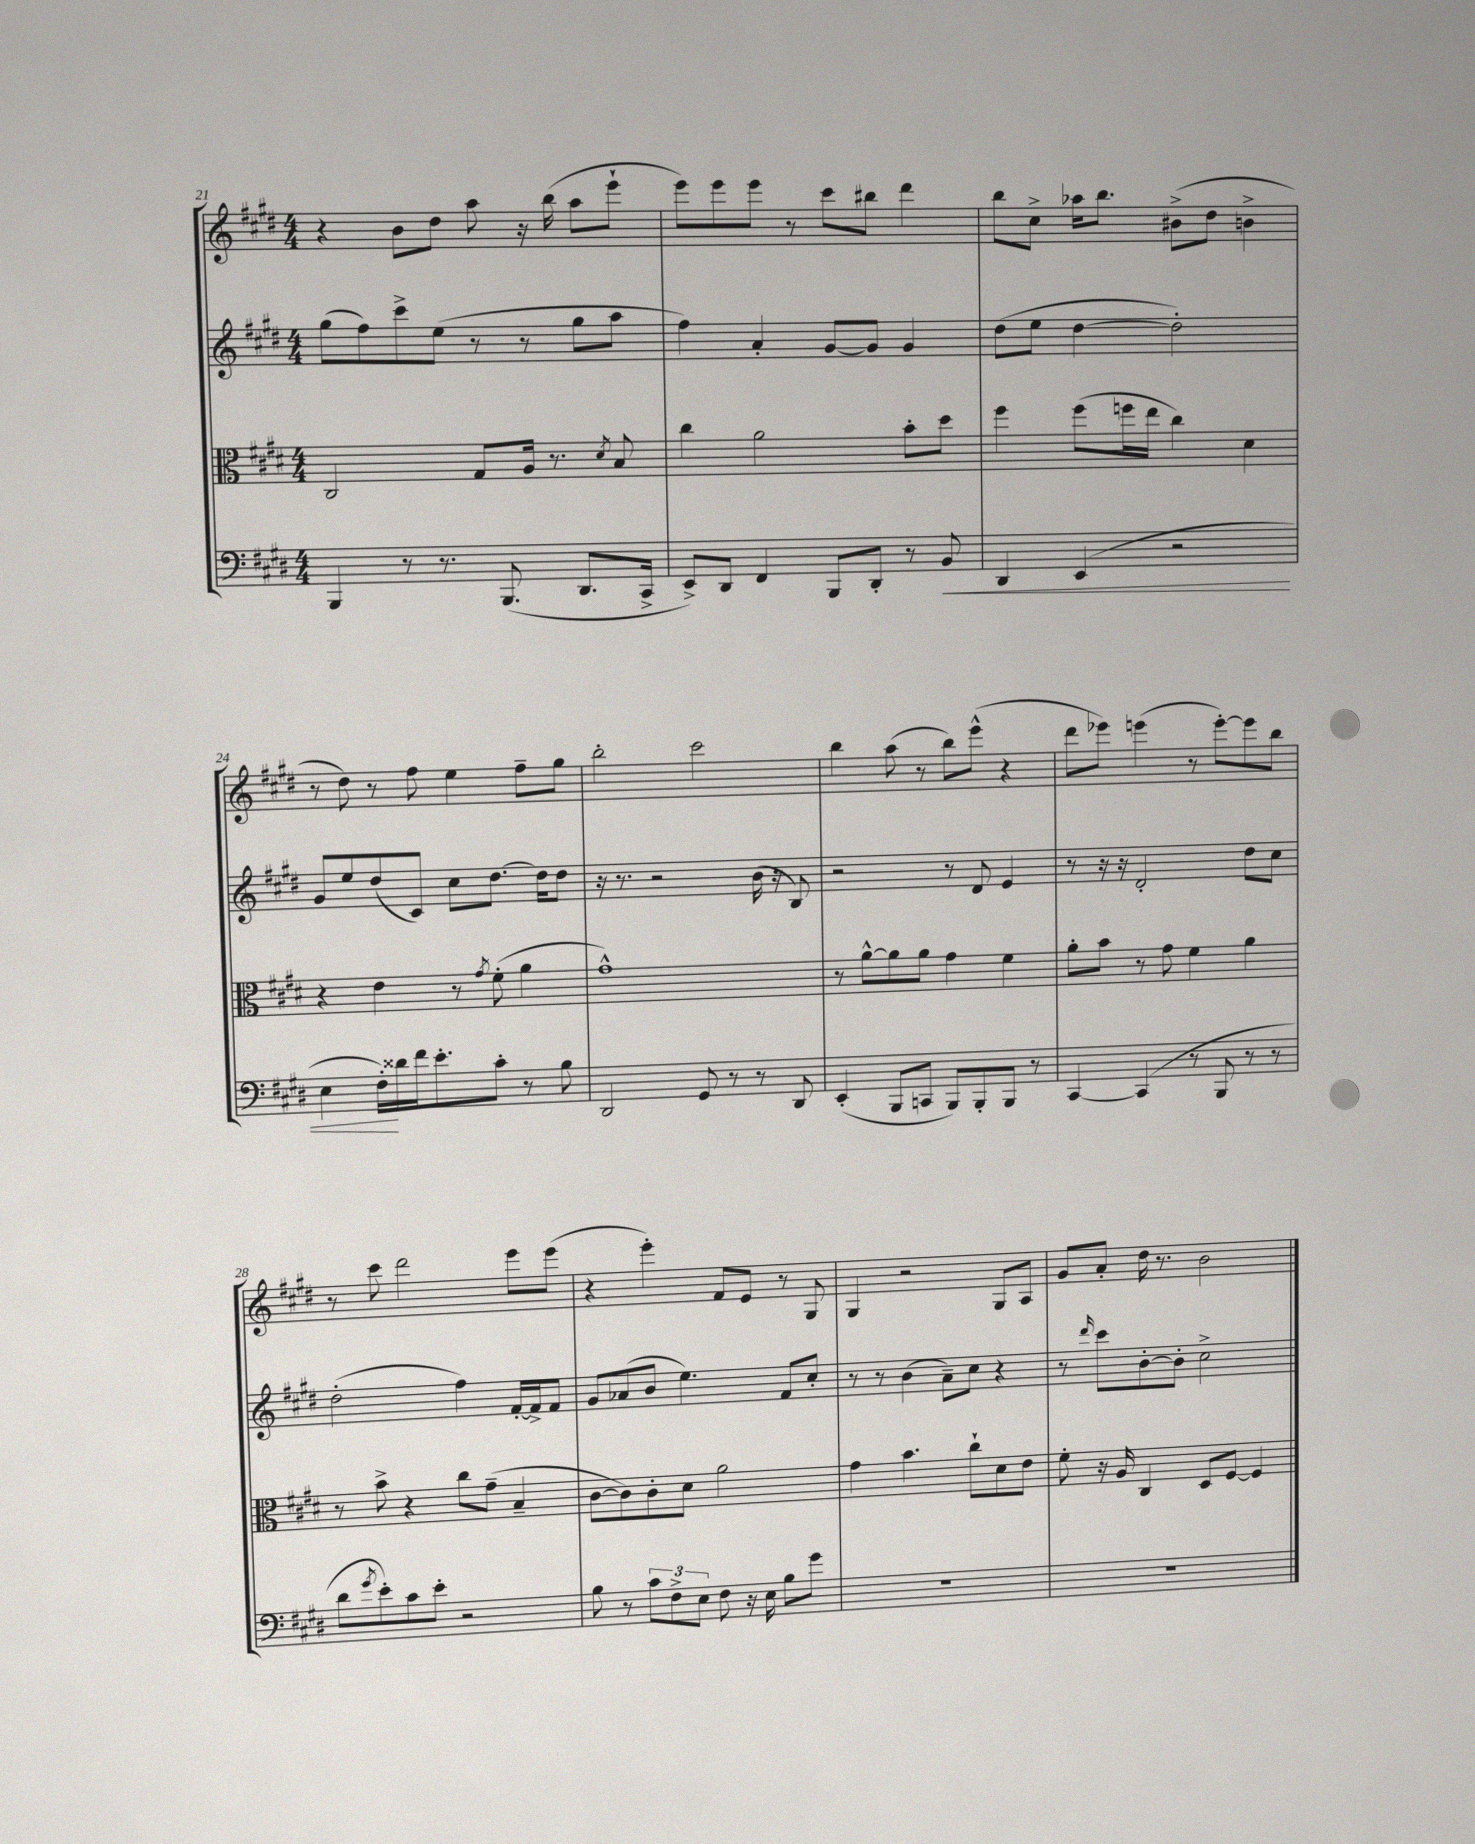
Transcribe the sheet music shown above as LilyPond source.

<<
\new StaffGroup <<
\new Staff = "s0" {
    \clef treble \key e \major \numericTimeSignature \time 4/4
    r4 b'8 dis''8 a''8 r16 b''16( a''8 e'''8-! |
    e'''8) e'''8 e'''8 r8 cis'''8 bis''8 dis'''4 |
    b''8 cis''8-> aes''16 b''8. bis'8->( dis''8 b'4-> |
    r8 dis''8) r8 fis''8 e''4 fis''8-- gis''8 |
    b''2-. cis'''2 |
    b''4 a''8( r8 b''8) e'''8-^( r4 |
    dis'''8 ees'''8) e'''4( r8 e'''8~-.) e'''8 b''8 |
    r8 cis'''8 dis'''2 e'''8 e'''8( |
    r4 e'''4-.) fis'8 e'8 r8 gis8 |
    gis4 r2 gis8 a8 |
    gis'8 a'8-. dis''16 r8. b'2 \bar "|." |
}
\new Staff = "s1" {
    \clef treble \key e \major \numericTimeSignature \time 4/4
    gis''8( fis''8) cis'''8-> e''8( r8 r8 gis''8 a''8 |
    fis''4) a'4-. gis'8~ gis'8 gis'4 |
    dis''8( e''8 dis''4~ dis''2-.) |
    gis'8 e''8 dis''8( cis'8) cis''8 dis''8.~ dis''16 dis''8 |
    r16 r8. r2 b'16( r16 b8) |
    r2 r8 dis'8 e'4 |
    r8 r16 r16 dis'2-. dis''8 cis''8 |
    dis''2-.( fis''4) fis'16~-. fis'16-> fis'8 |
    gis'8 aes'8( b'8 e''4.) fis'8 cis''8-. |
    r8 r8 b'4( a'8--) cis''8 r4 |
    r8 \grace { dis'''16 } cis'''8 b'8~-. b'8-. cis''2-> \bar "|." |
}
\new Staff = "s2" {
    \clef alto \key e \major \numericTimeSignature \time 4/4
    cis2 gis8 a16 r8. \acciaccatura { dis'8 } b8 |
    cis''4 a'2 b'8-. dis''8 |
    fis''4 fis''8( f''16 e''16 cis''4) dis'4 |
    r4 e'4 r8 \acciaccatura { gis'8 } fis'8-.( a'4 |
    gis'1-^) |
    r8 a'8~-^ a'8 a'8 gis'4 fis'4 |
    a'8-. b'8 r8 gis'8 fis'4 a'4 |
    r8 b'8-> r4 cis''8 gis'8--( b4-- |
    cis'8~ cis'8) cis'8-. dis'8 a'2 |
    gis'4 b'4. cis''8-! dis'8 e'8 |
    fis'8-. r16 a16 cis4 dis8 fis8~ fis4 \bar "|." |
}
\new Staff = "s3" {
    \clef bass \key e \major \numericTimeSignature \time 4/4
    b,,4 r8 r8. b,,8.( dis,8. cis,16-> |
    e,8->) dis,8 fis,4 b,,8 dis,8-. r8 b,8\< |
    dis,4 e,4( r2 |
    e4 fis16-.\!) disis'16 fis'16 e'8.-. cis'8-. r8 b8 |
    dis,2 gis,8 r8 r8 dis,8 |
    e,4-.( b,,8 c,8 b,,8) b,,8-. b,,8 r8 |
    cis,4~ cis,4( r8 b,,8 r8 r8 |
    dis'8 \acciaccatura { gis'8 } e'8-.) cis'8 e'8-. r2 |
    b8 r8 \tuplet 3/2 { cis'8 fis8-> e8 } fis8 r16 e16 b8 gis'8 |
    R1 |
    R1 \bar "|." |
}
>>
>>
\layout { \context { \Score currentBarNumber = #21 } }
